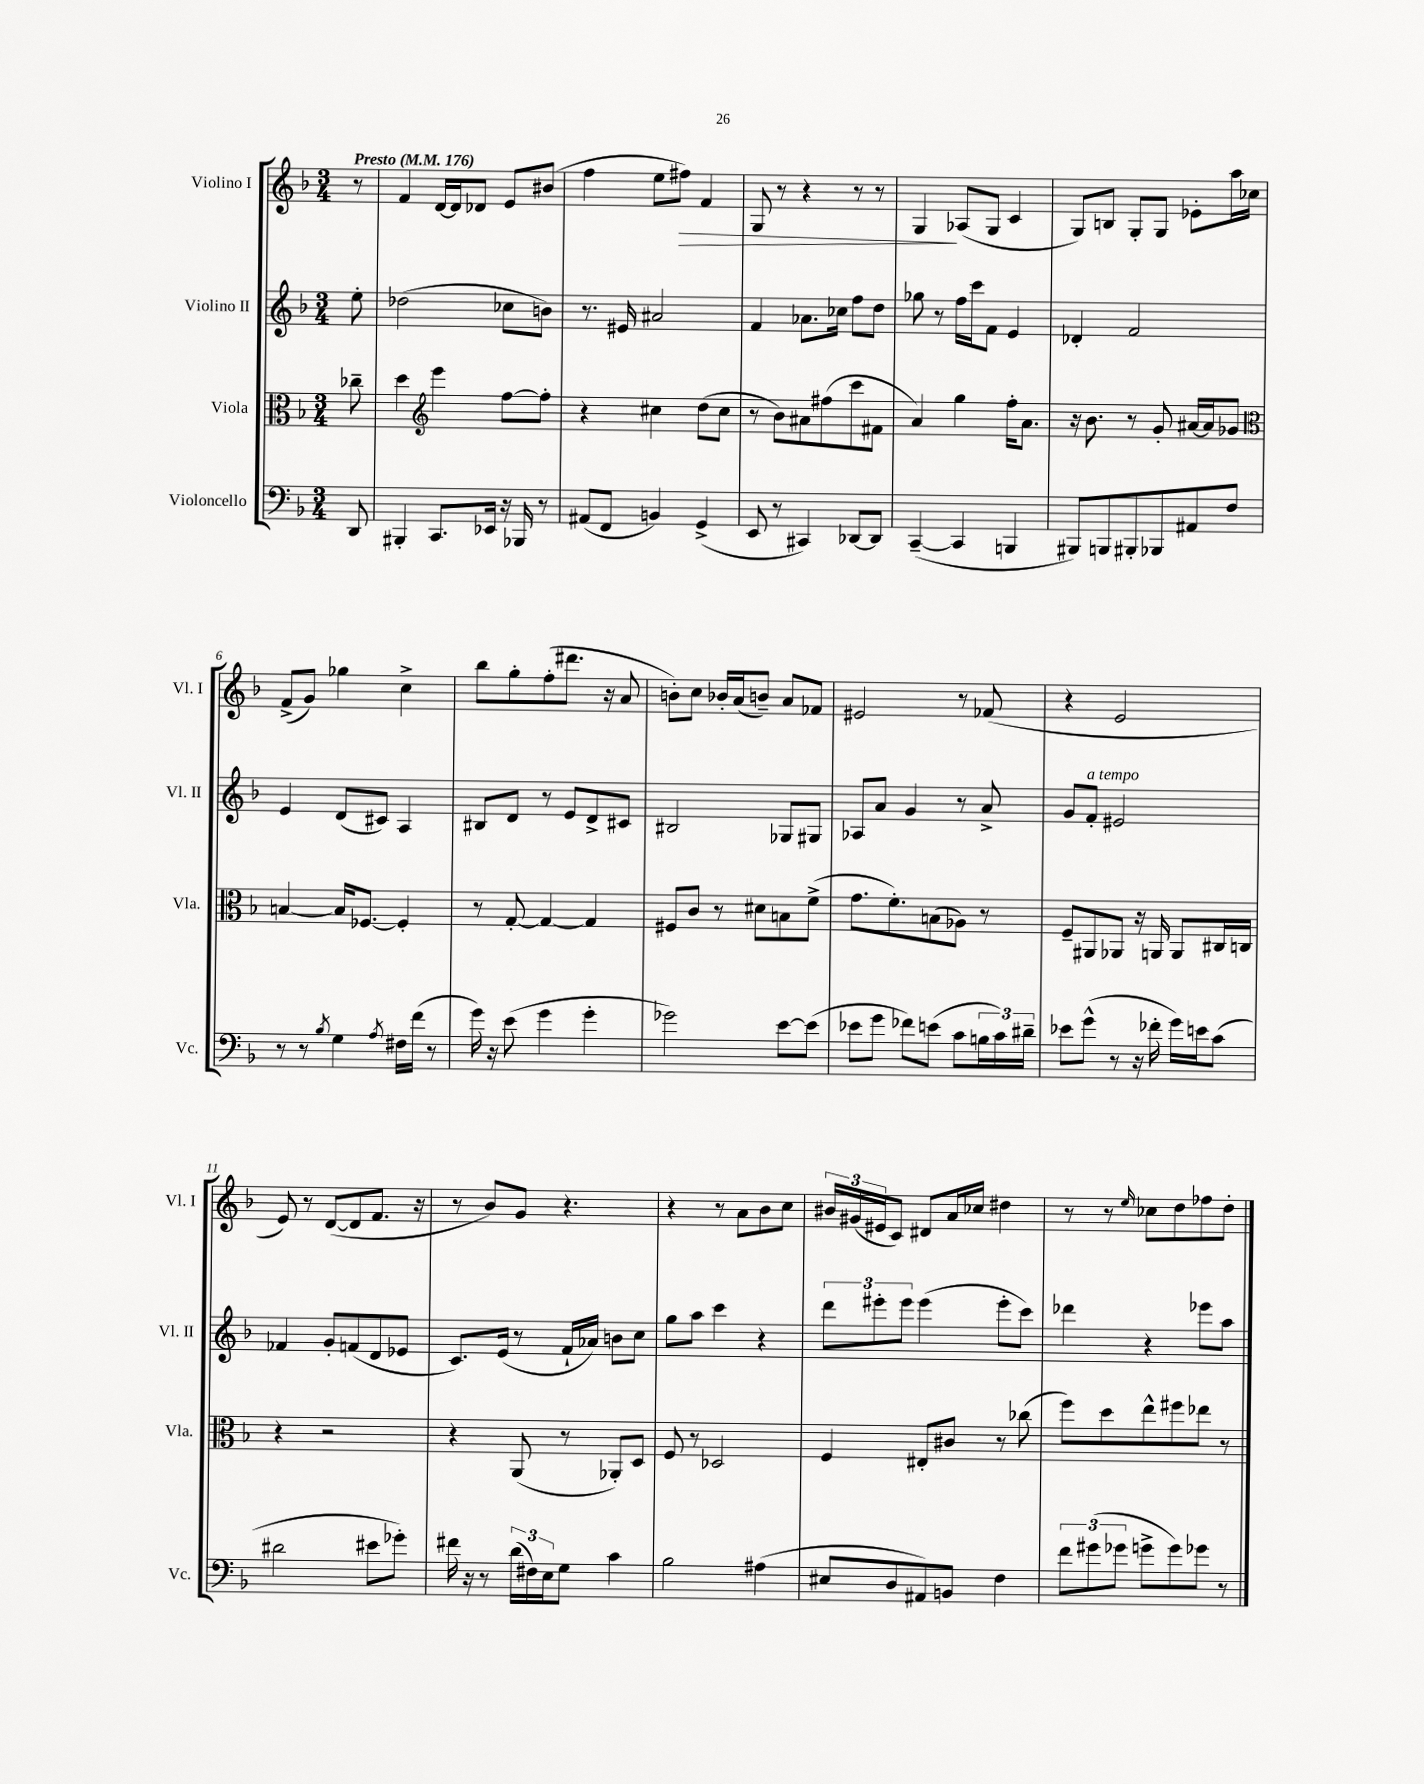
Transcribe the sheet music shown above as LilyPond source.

<<
\new StaffGroup <<
\new Staff = "s0" \with { instrumentName = "Violino I" shortInstrumentName = "Vl. I" } {
    \clef treble \key f \major \numericTimeSignature \time 3/4 \partial 8 \tempo "Presto" 4 = 176
    r8 |
    f'4 d'16~ d'16 des'8 e'8 bis'8( |
    f''4 e''8 fis''8\>) f'4 |
    g8 r8 r4 r8 r8 |
    g4\! aes8( g8 c'4 |
    g8) b8 g8-. g8 ees'8-. a''16 ces''16 |
    f'8->( g'8) ges''4 c''4-> |
    bes''8 g''8-. f''8-.( dis'''8. r16 a'8 |
    b'8-.) c''8 bes'16-. a'16( b'8--) a'8 fes'8 |
    eis'2 r8 fes'8( |
    r4 e'2 |
    e'8) r8 d'8~( d'8 f'8. r16 |
    r8 bes'8) g'8 r4. |
    r4 r8 a'8 bes'8 c''8 |
    \tuplet 3/2 { bis'16 gis'16( eis'16 } c'8) dis'8 a'16 ces''16 dis''4 |
    r8 r8 \grace { e''16 } ces''8 d''8 fes''8 d''8-. \bar "|." |
}
\new Staff = "s1" \with { instrumentName = "Violino II" shortInstrumentName = "Vl. II" } {
    \clef treble \key f \major \numericTimeSignature \time 3/4 \partial 8
    e''8-. |
    des''2( ces''8 b'8) |
    r8. eis'16 ais'2 |
    f'4 aes'8. ces''16 f''8 d''8 |
    ges''8 r8 f''16 c'''16 f'8 e'4 |
    des'4-. f'2 |
    e'4 d'8( cis'8) a4 |
    bis8 d'8 r8 e'8 d'8-> cis'8 |
    bis2 ges8 gis8 |
    aes8 a'8 g'4 r8 a'8-> |
    g'8 f'8-.^\markup { \italic "a tempo" } eis'2 |
    fes'4 g'8-. f'8( d'8 ees'8 |
    c'8.) e'16( r8 f'16-! aes'16) b'8 c''8 |
    g''8 a''8 c'''4 r4 |
    \tuplet 3/2 { d'''8 eis'''8-. eis'''8 } eis'''4( eis'''8-. c'''8) |
    des'''4 r4 ees'''8 a''8 \bar "|." |
}
\new Staff = "s2" \with { instrumentName = "Viola" shortInstrumentName = "Vla." } {
    \clef alto \key f \major \numericTimeSignature \time 3/4 \partial 8
    ces''8-- |
    d''4 \clef treble e'''4 f''8~ f''8-. |
    r4 cis''4 d''8( cis''8 |
    r8 bes'8) ais'8 fis''8( c'''8 fis'8 |
    a'4) g''4 f''16-. a'8. |
    r16 bes'8. r8 g'8-. ais'16~ ais'16 ges'8 |
    \clef alto b4~ b16 fes8.~ fes4-. |
    r8 g8~-. g4~ g4 |
    fis8 c'8 r8 dis'8 b8 f'8->( |
    g'8. f'8.-.) b8( aes8) r8 |
    f8-- ais,8 aes,8 r16 a,16 a,8 cis16 c16 |
    r4 r2 |
    r4 a,8( r8 aes,8-.) d8 |
    f8 r8 des2 |
    f4 eis8-. cis'8 r8 ces''8( |
    f''8) d''8 e''8-^ fis''8 ees''8 r8 \bar "|." |
}
\new Staff = "s3" \with { instrumentName = "Violoncello" shortInstrumentName = "Vc." } {
    \clef bass \key f \major \numericTimeSignature \time 3/4 \partial 8
    d,8 |
    bis,,4-. c,8. ees,16 r16 bes,,16 r8 |
    ais,8( f,8 b,4) g,4->( |
    e,8 r8 cis,4) des,8~ des,8 |
    c,4~--( c,4 b,,4 |
    bis,,8) b,,8 bis,,8-. bes,,8 ais,8 f8 |
    r8 r8 \acciaccatura { bes8 } g4 \acciaccatura { a8 } fis16 f'16( r8 |
    g'16) r16 e'8( g'4 g'4-. |
    ges'2) e'8~ e'8( |
    ees'8 g'8 fes'8) e'8( c'8 \tuplet 3/2 { b16 c'16) dis'16-- } |
    ees'8 g'8-^( r8 r16 fes'16-. g'16) e'16 c'8( |
    dis'2 eis'8 ges'8-.) |
    fis'16 r16 r8 \tuplet 3/2 { d'16( fis16) e16 } g8 c'4 |
    bes2 ais4( |
    eis8 d8 ais,8) b,8 f4 |
    \tuplet 3/2 { f'8 gis'8( ges'8 } g'8-> g'8) ges'8 r8 \bar "|." |
}
>>
>>
